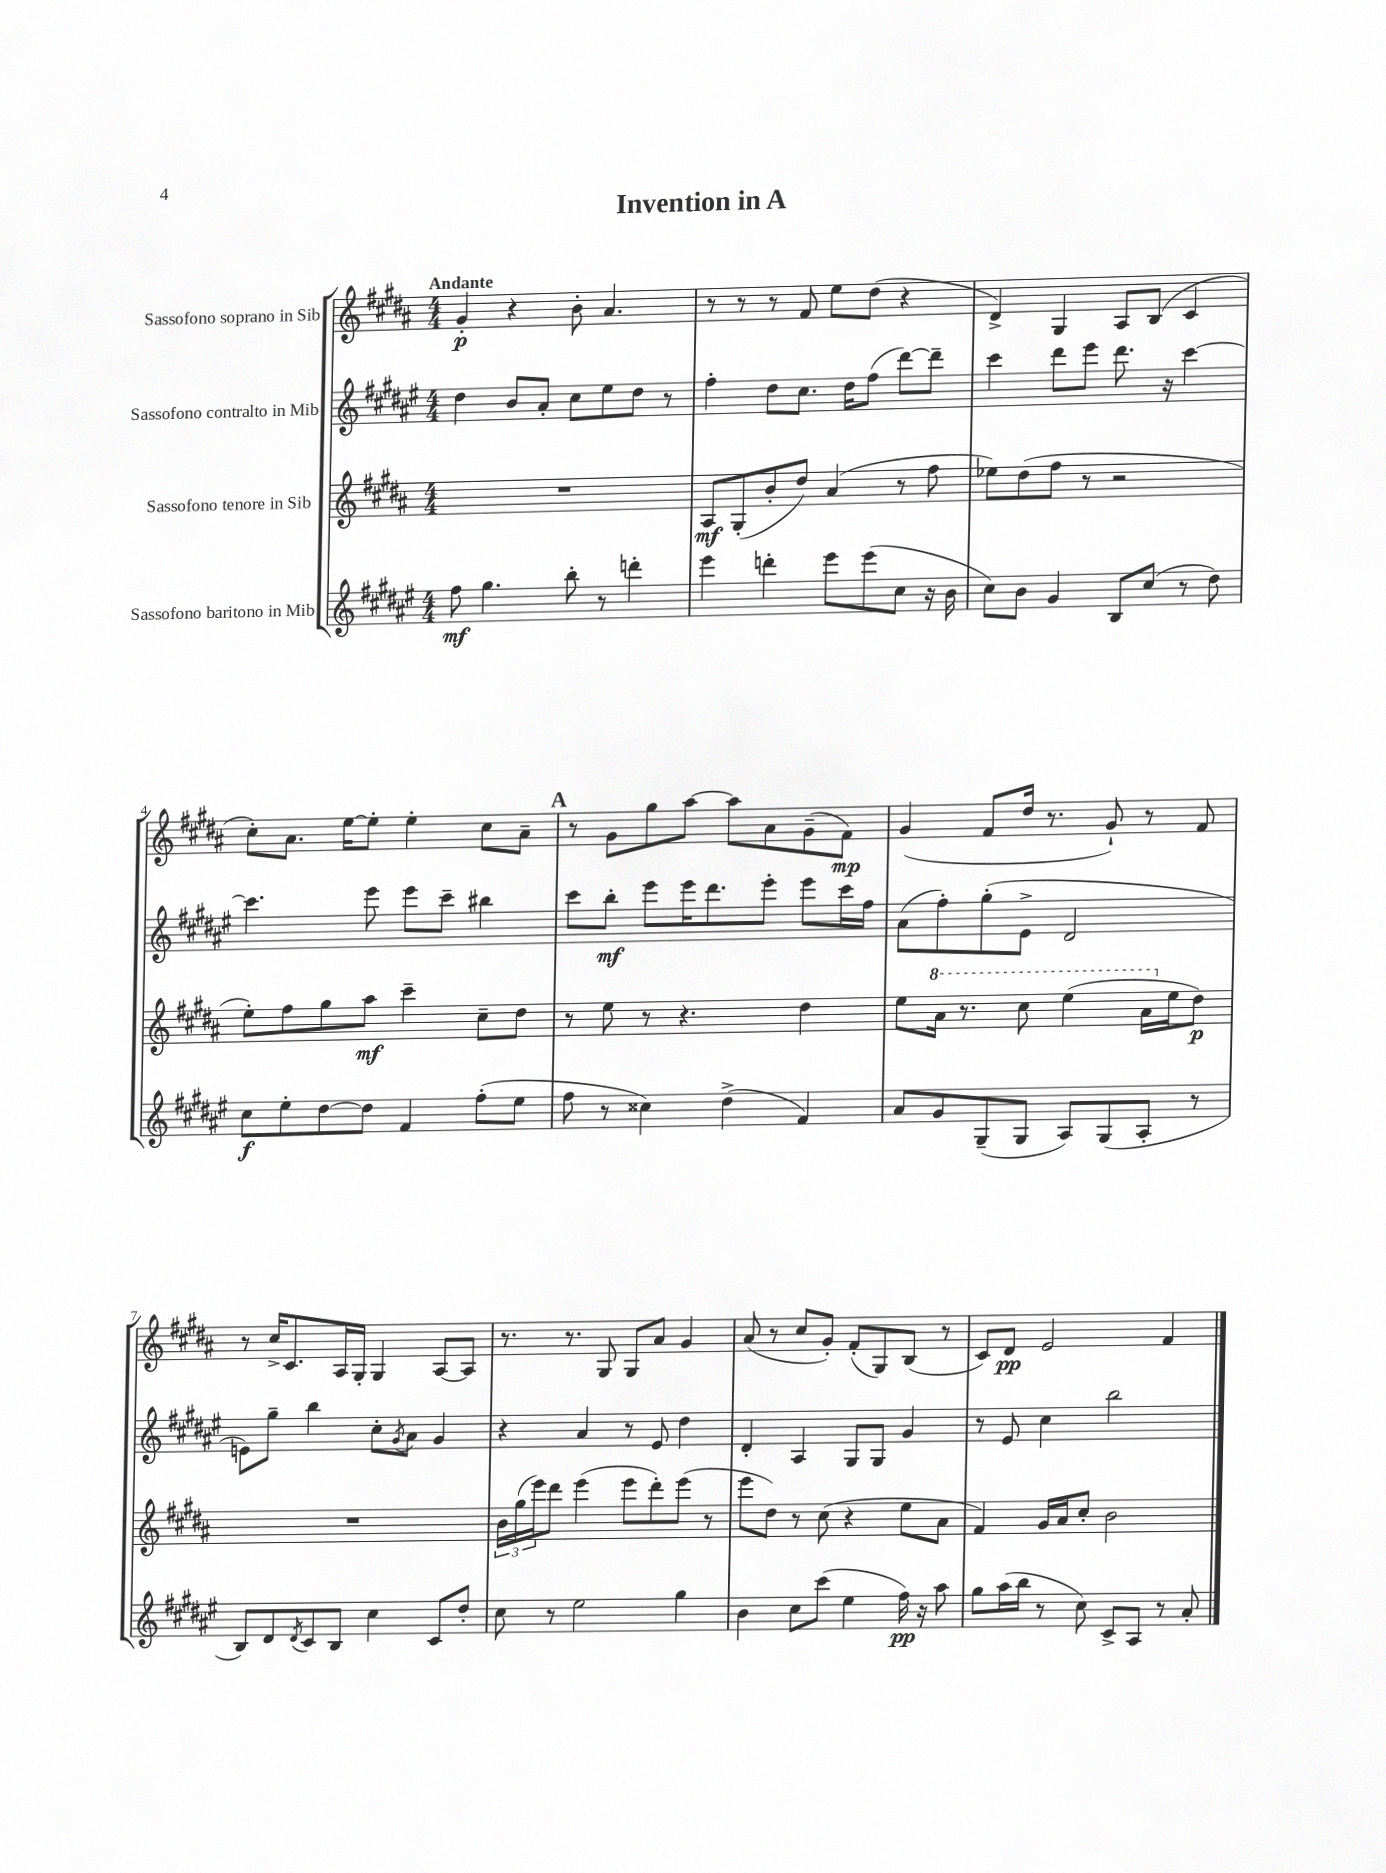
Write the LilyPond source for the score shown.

\header { title = "Invention in A" }
<<
\new StaffGroup <<
\new Staff = "s0" \with { instrumentName = "Sassofono soprano in Sib" } {
    \clef treble \key b \major \numericTimeSignature \time 4/4 \tempo "Andante"
    gis'4-.\p r4 b'8-. ais'4. |
    r8 r8 r8 fis'8 e''8 dis''8( r4 |
    dis'4->) gis4 ais8 b8( cis'4 |
    cis''8-.) ais'8. e''16~ e''8-. e''4-. cis''8 ais'8-- |
    \mark \markup { \bold "A" } r8 gis'8 gis''8 ais''8~ ais''8 ais'8 gis'8--( fis'8\mp) |
    gis'4( fis'8 dis''16 r8. gis'8-!) r8 fis'8 |
    r8 cis''16-> cis'8. ais16 gis16-. gis4 ais8~ ais8 |
    r8. r8. gis8 gis8 ais'8 gis'4 |
    ais'8( r8 cis''8 gis'8-.) fis'8-.( gis8) b8( r8 |
    cis'8) dis'8\pp e'2 fis'4 \bar "|." |
}
\new Staff = "s1" \with { instrumentName = "Sassofono contralto in Mib" } {
    \clef treble \key fis \major \numericTimeSignature \time 4/4
    dis''4 b'8 ais'8-. cis''8 eis''8 dis''8 r8 |
    fis''4-. dis''8 cis''8. dis''16 fis''8( dis'''8~) dis'''8-- |
    cis'''4 dis'''8 eis'''8 dis'''8. r16 cis'''4~ |
    cis'''4. eis'''8 eis'''8 cis'''8-- bis''4 |
    \mark \markup { \bold "A" } cis'''8 b''8-.\mf eis'''8 eis'''16 dis'''8. eis'''8-. eis'''8 cis'''16 fis''16 |
    ais'8( fis''8-.) gis''8-.( eis'8-> dis'2 |
    e'8) gis''8-- b''4 cis''8-. \acciaccatura { gis'8 } ais'8 gis'4 |
    r4 ais'4 r8 eis'8 dis''4 |
    dis'4-. ais4 gis8 gis8 gis'4 |
    r8 eis'8 cis''4 b''2 \bar "|." |
}
\new Staff = "s2" \with { instrumentName = "Sassofono tenore in Sib" } {
    \clef treble \key b \major \numericTimeSignature \time 4/4
    R1 |
    ais8\mf gis8-.( b'8-. dis''8) ais'4( r8 fis''8 |
    ees''8) dis''8( fis''8 r8 r2 |
    e''8-.) fis''8 gis''8 ais''8\mf cis'''4-- cis''8-- dis''8 |
    \mark \markup { \bold "A" } r8 e''8 r8 r4. dis''4 |
    e''8 \ottava #1 ais''16 r8. cis'''8 e'''4( ais''16 \ottava #0 e''16 dis''8\p) |
    R1 |
    \tuplet 3/2 { b'16 gis''16( e'''16) } dis'''8 e'''4( e'''8 dis'''8-.) e'''8( r8 |
    e'''8 dis''8) r8 cis''8( r4 e''8 ais'8 |
    fis'4) gis'16 ais'16 cis''8-. b'2 \bar "|." |
}
\new Staff = "s3" \with { instrumentName = "Sassofono baritono in Mib" } {
    \clef treble \key fis \major \numericTimeSignature \time 4/4
    fis''8\mf gis''4. b''8-. r8 d'''4-. |
    eis'''4 d'''4-. eis'''8 eis'''8( cis''8 r16 b'16 |
    cis''8) b'8 gis'4 b8 cis''8( r8 dis''8) |
    cis''8\f eis''8-. dis''8~ dis''8 fis'4 fis''8-.( eis''8 |
    \mark \markup { \bold "A" } fis''8 r8 cisis''4) dis''4->( fis'4) |
    ais'8 gis'8 gis8--( gis8 ais8) gis8( ais8-. r8 |
    b8) dis'8 \acciaccatura { dis'8 } cis'8 b8 cis''4 cis'8 dis''8-. |
    cis''8 r8 eis''2 gis''4 |
    b'4 cis''8 cis'''8( eis''4 fis''16\pp) r16 ais''8 |
    gis''8 ais''16( b''16 r8 cis''8) cis'8-> ais8 r8 ais'8-. \bar "|." |
}
>>
>>
